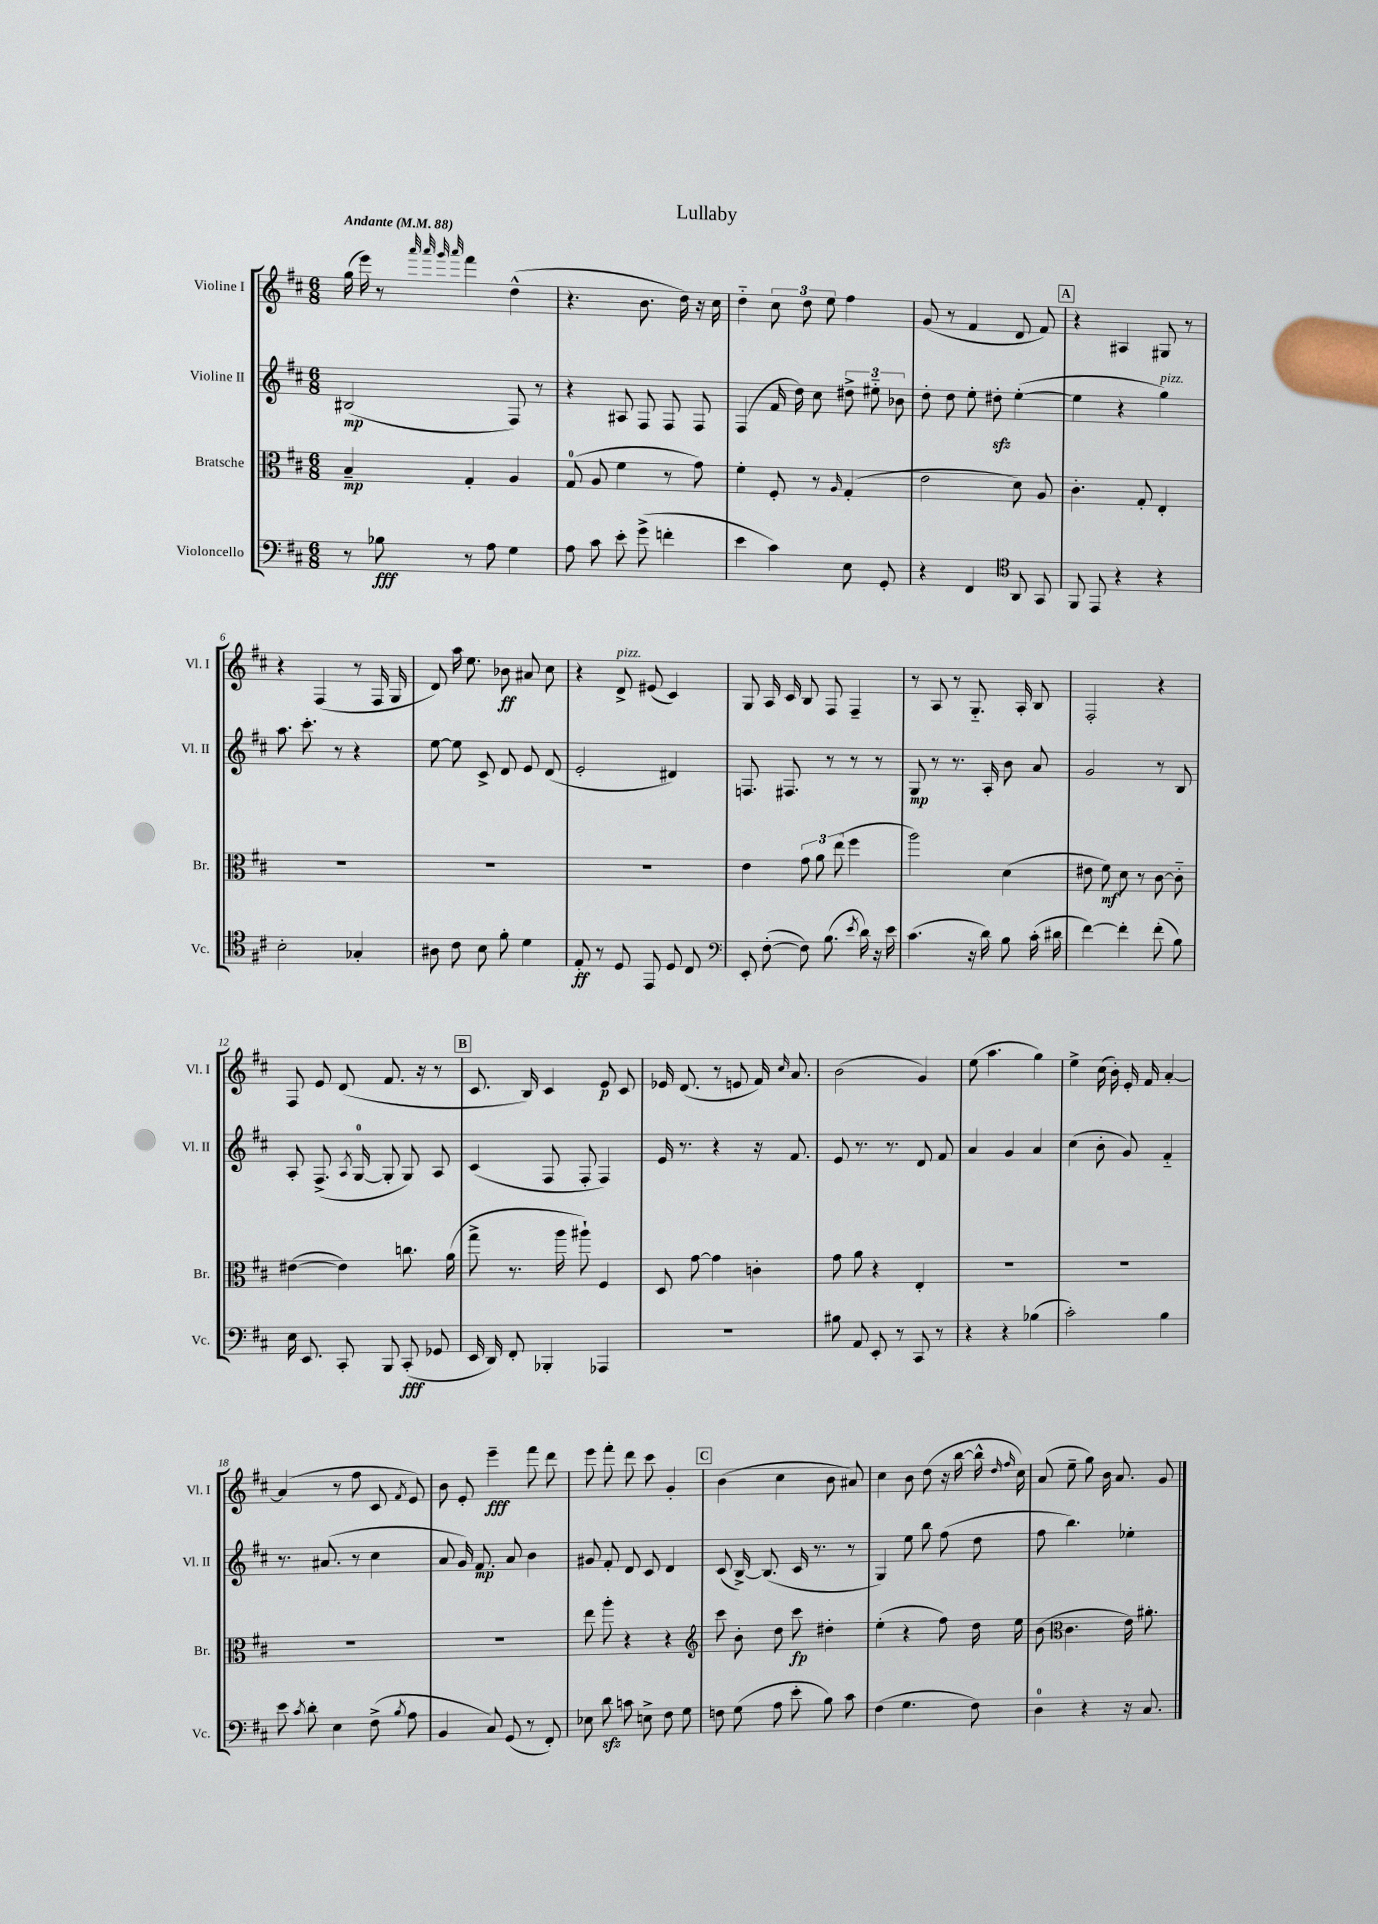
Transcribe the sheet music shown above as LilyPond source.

\header { title = "Lullaby" }
<<
\new StaffGroup <<
\new Staff = "s0" \with { instrumentName = "Violine I" shortInstrumentName = "Vl. I" } {
    \clef treble \key d \major \numericTimeSignature \time 6/8 \tempo "Andante" 4 = 88
    \autoBeamOff g''16( e'''16) r8 \grace { a'''32 a'''32 g'''32 a'''32 } fis'''4 d''4-^( |
    r4. b'8. d''16) r16 cis''16 |
    d''4-_ \tuplet 3/2 { cis''8 d''8 e''8 } fis''4 |
    g'8( r8 fis'4 d'8 fis'8) |
    \mark \markup { \box "A" } r4 ais4 gis8 r8 |
    r4 fis4( r8 fis16 g16 |
    d'8) a''16 e''8. bes'8\ff ais'8 cis''8 |
    r4 d'8->^\markup { \italic "pizz." } eis'8( cis'4) |
    g8 a16 cis'16 b8 fis8 fis4-- |
    r8 a8 r8 g8.-_ a16-. b8 |
    fis2-. r4 |
    fis8 e'8 d'8( fis'8. r16 r8 |
    \mark \markup { \box "B" } cis'8. b16) cis'4 e'8\p cis'8 |
    ees'16 d'8.( r8 e'8 fis'16) \grace { cis''16 } a'8. |
    b'2( g'4) |
    e''8( a''4. g''4) |
    e''4-> cis''16( b'16-.) e'16-. fis'16 a'4~-. |
    a'4( r8 fis''8 cis'8 \acciaccatura { fis'8 } e'8) |
    b'8 e'8-. e'''4--\fff fis'''8 d'''8 |
    e'''8 fis'''8-. d'''8 cis'''8 g'4-. |
    \mark \markup { \box "C" } b'4( cis''4 b'8 ais'8) |
    cis''4 b'8 d''8( r16 b''16~ b''16-^ \grace { d''16 fis''16 } cis''16) |
    a'8( e''8-- g''8) b'16 a'8. g'8 \bar "|." |
}
\new Staff = "s1" \with { instrumentName = "Violine II" shortInstrumentName = "Vl. II" } {
    \clef treble \key d \major \numericTimeSignature \time 6/8
    \autoBeamOff bis2\mp( fis8) r8 |
    r4 ais8 fis8 fis8 fis8 |
    fis4( fis'16 d''16) cis''8 \tuplet 3/2 { dis''8-> eis''8-_ bes'8 } |
    d''8-. d''8 e''8-. dis''8-.\sfz e''4~-.( |
    \mark \markup { \box "A" } e''4 r4 g''4^\markup { \italic "pizz." }) |
    a''8. cis'''8.-. r8 r4 |
    e''8~ e''8 cis'8-> d'8 e'8 d'8( |
    e'2-. dis'4) |
    f8. fis8. r8 r8 r8 |
    g8\mp r8 r8. a16-. b'8 a'8 |
    g'2 r8 b8 |
    a8-. fis8.->( \acciaccatura { a8 } g16-0~ g8-. g8) a8 |
    \mark \markup { \box "B" } cis'4( fis8 fis8-. fis4) |
    e'16 r8. r4 r16 fis'8. |
    e'8 r8. r8. d'8 fis'8 |
    a'4 g'4 a'4 |
    cis''4( b'8-. g'8) fis'4-_ |
    r8. ais'8.( r8 cis''4 |
    a'8 g'16) fis'8.\mp a'8 b'4 |
    gis'8 fis'8-. d'8 cis'8 d'4 |
    \mark \markup { \box "C" } cis'8( b16~->) b8.( cis'16 r8. r8 |
    g4) e''8 b''8 fis''8( d''8 |
    fis''8 b''4.) ees''4-. \bar "|." |
}
\new Staff = "s2" \with { instrumentName = "Bratsche" shortInstrumentName = "Br." } {
    \clef alto \key d \major \numericTimeSignature \time 6/8
    \autoBeamOff b4--\mp g4-. a4 |
    g8-0( a8 fis'4 r8 g'8) |
    fis'4-. fis8-. r8 \grace { a16 } g4-.( |
    e'2 d'8) a8 |
    \mark \markup { \box "A" } cis'4.-. g8-. e4-. |
    R2. |
    R2. |
    R2. |
    e'4 \tuplet 3/2 { g'8 a'8 e''8( } fis''4 |
    a''2) d'4( |
    eis'8 fis'8\mf) d'8 r8 cis'8~ cis'8-_ |
    eis'4~( eis'4) c''8. a'16( |
    \mark \markup { \box "B" } g''8-> r8. a''16 ais''8-!) fis4 |
    d8 g'8~ g'4 c'4-. |
    g'8 a'8 r4 e4-. |
    R2. |
    R2. |
    R2. |
    R2. |
    e''8 a''8-. r4 r4 |
    \mark \markup { \box "C" } \clef treble cis'''8 b'8-. d''8 cis'''8\fp dis''4-. |
    e''4-.( r4 fis''8) d''16 e''16 |
    b'8( \clef alto cis'4. e'16) ais'8.-. \bar "|." |
}
\new Staff = "s3" \with { instrumentName = "Violoncello" shortInstrumentName = "Vc." } {
    \clef bass \key d \major \numericTimeSignature \time 6/8
    \autoBeamOff r8 bes8\fff r8 a8 g4 |
    a8 cis'8 e'8-. g'8->( f'4-. |
    e'4 cis'4) e8 g,8-. |
    r4 fis,4 \clef tenor a,8 g,8 |
    \mark \markup { \box "A" } fis,8 e,8 r4 r4 |
    b2-. ges4-. |
    ais8 cis'8 b8 fis'8-. d'4 |
    e8-.\ff r8 d8 e,8 d8 cis8 |
    \clef bass e,8-. fis8~-.( fis8) b8.( \acciaccatura { e'8 } d'16) r16 e'16 |
    cis'4.( r16 d'16) b8 cis'16-.( dis'16 |
    fis'4~) fis'4-. fis'8-.( b8) |
    e16 e,8. cis,8-. b,,8 cis,8-.\fff( ges,8 |
    \mark \markup { \box "B" } e,16 d,16) fis,8-. bes,,4-. aes,,4 |
    R2. |
    bis8 a,8 e,8-. r8 cis,8 r8 |
    r4 r4 bes4( |
    cis'2-.) b4 |
    e'8 \acciaccatura { cis'8 } d'8-. e4 fis8->( \acciaccatura { b8 } a8 |
    b,4 cis8) g,8( r8 fis,8-.) |
    ees8 d'8\sfz c'8 e8-> fis8 g8 |
    \mark \markup { \box "C" } f8 g8( a8 e'8-. b8) cis'8 |
    fis4( g4. fis8) |
    d4-0 r4 r16 cis8. \bar "|." |
}
>>
>>
